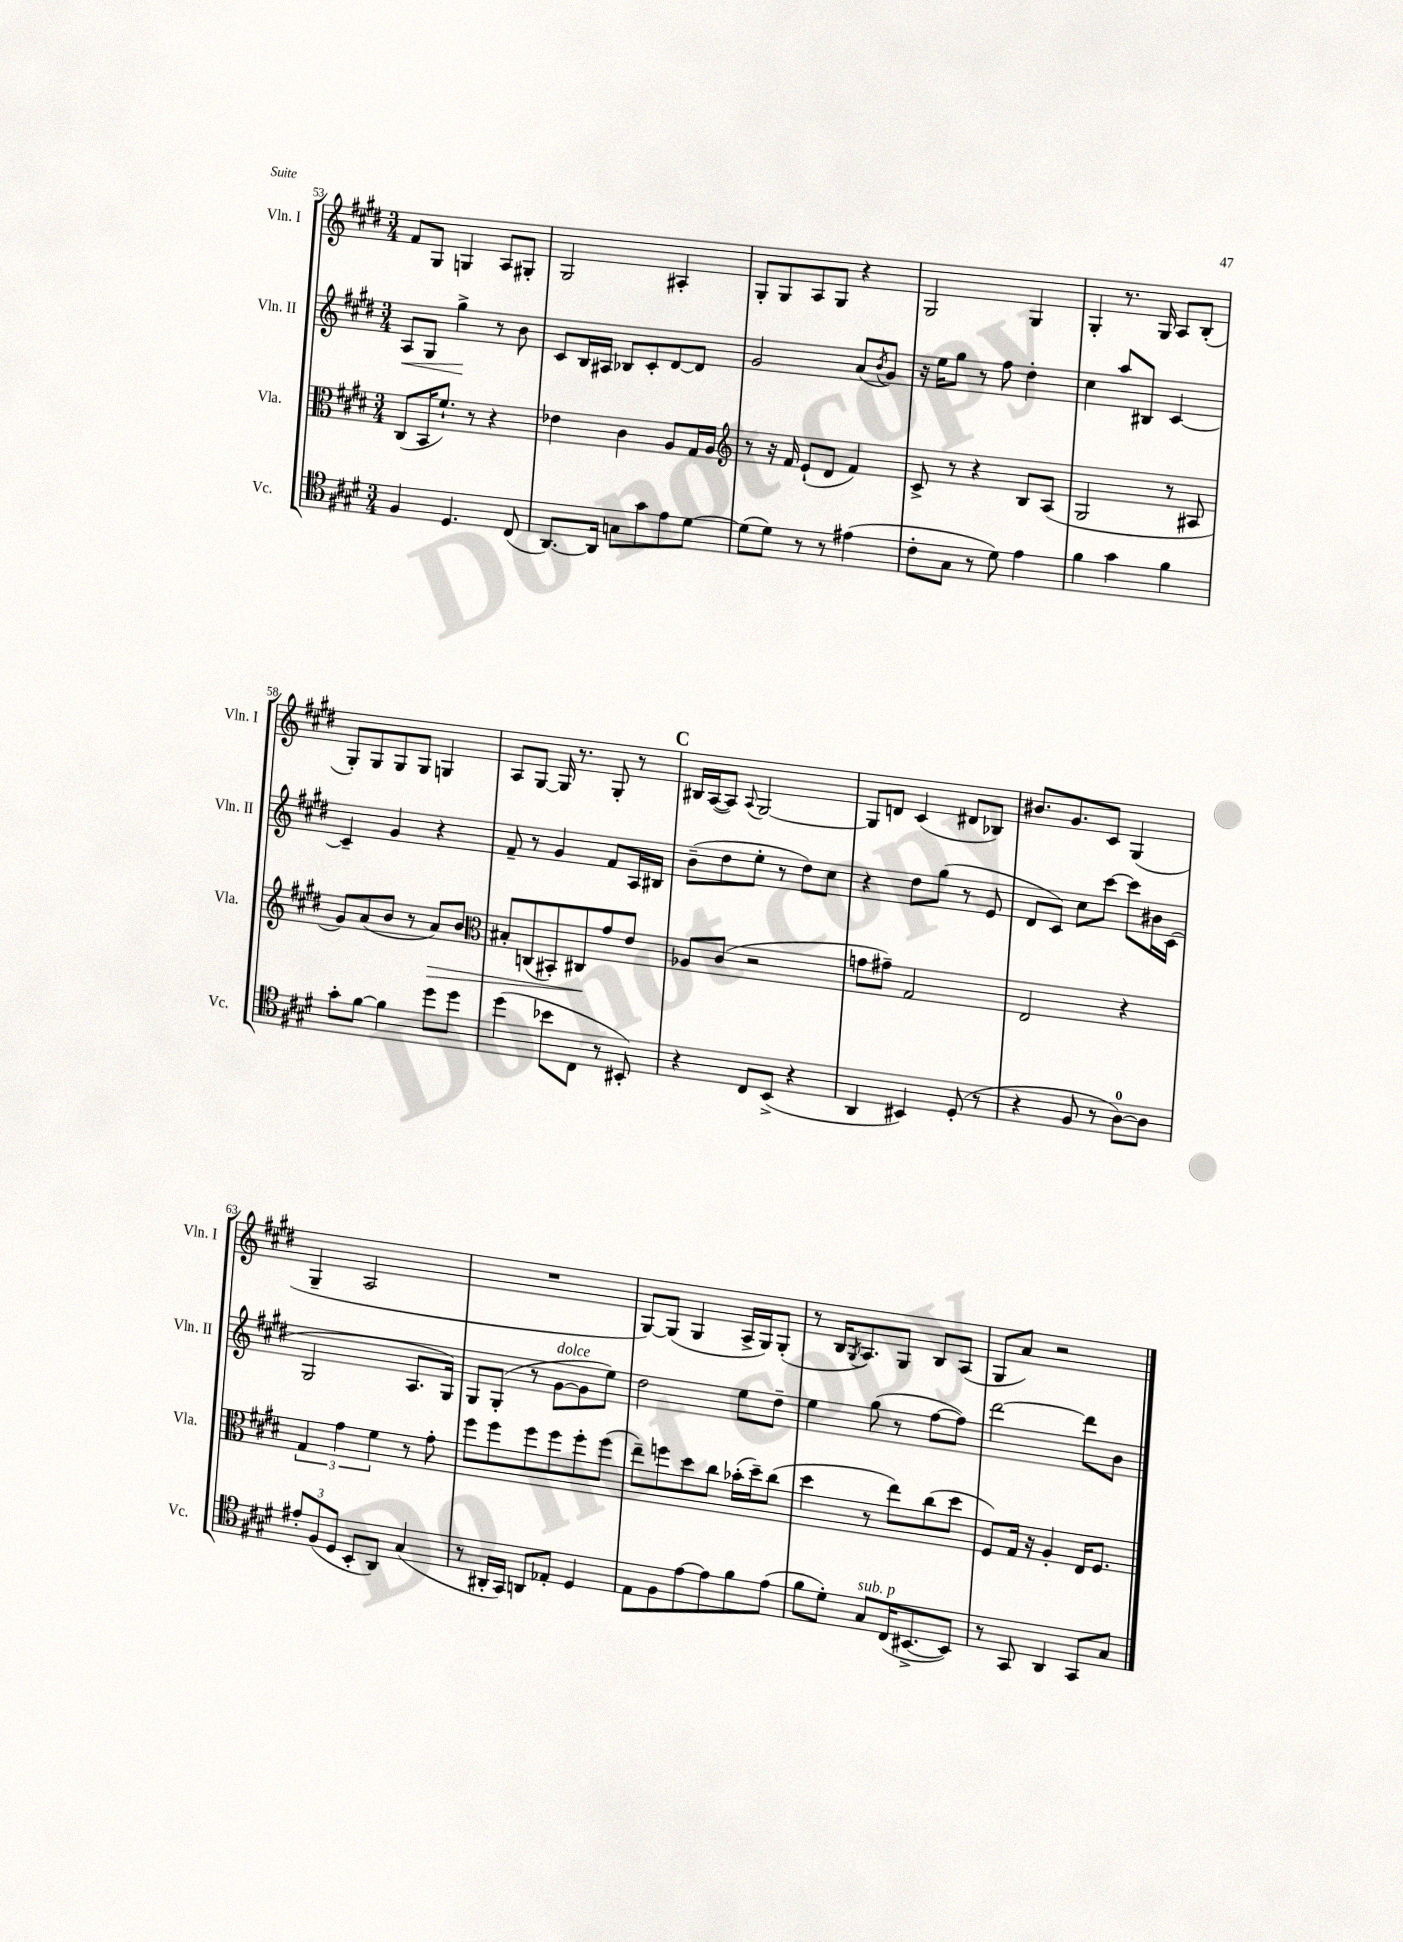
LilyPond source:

<<
\new StaffGroup <<
\new Staff = "s0" \with { instrumentName = "Vln. I" shortInstrumentName = "Vln. I" } {
    \clef treble \key e \major \numericTimeSignature \time 3/4
    fis'8 gis8 g4 a8 gis8-. |
    gis2 ais4-. |
    gis8-. gis8 a8 gis8 r4 |
    gis2 gis4 |
    gis4-. r8. gis16 a8 b8-.( |
    gis8-.) gis8 gis8 gis8 g4 |
    a8 gis8~ gis16 r8. gis8-. r8 |
    \mark \markup { \bold "C" } bis16 a16~( a8) \appoggiatura { a8 } gis2~ |
    gis8 d'8 cis'4( dis'8 bes8) |
    bis'8. gis'8. cis'8 gis4( |
    gis4-- a2 |
    R2. |
    gis8~) gis8( gis4 a16-> gis16) gis8-.( |
    r8 b16 \acciaccatura { gis8 } a8.) gis8 b8 a8( |
    gis8 a'8) r2 \bar "|." |
}
\new Staff = "s1" \with { instrumentName = "Vln. II" shortInstrumentName = "Vln. II" } {
    \clef treble \key e \major \numericTimeSignature \time 3/4
    a8\< gis8 gis''4->\! r8 b'8 |
    cis'8 b16 ais16 bes8 cis'8-. dis'8~ dis'8 |
    gis'2 a'8( \acciaccatura { b'8 } gis'8) |
    r16 e''16 gis''8 r8 fis''8 dis''4-. |
    cis''4 a''8 bis8 cis'4~ |
    cis'4-- gis'4 r4 |
    fis'8-- r8 gis'4 fis'8 a16 bis16 |
    \mark \markup { \bold "C" } b'8--( dis''8 e''8-. r8 dis''8) cis''8 |
    r4 dis''8 gis''8( r8 e'8 |
    dis'8 cis'8) cis''8 cis'''8~ cis'''8 bis'16 cis'16( |
    gis2 a8. gis16) |
    gis8 gis8-.( r8 gis'8~^\markup { \italic "dolce" } gis'8 e''8) |
    dis''2 e''8 dis''8-- |
    e''4 gis''8( r8 fis''8~ fis''8) |
    dis'''2~ dis'''8 b'8 \bar "|." |
}
\new Staff = "s2" \with { instrumentName = "Vla." shortInstrumentName = "Vla." } {
    \clef alto \key e \major \numericTimeSignature \time 3/4
    cis8( b,16 fis'8.-!) r8 r4 |
    ees'4 cis'4 a8 gis16 a16 |
    \clef treble r8 r16 fis'16 e'8-!( dis'8 fis'4) |
    cis'8-> r8 r4 b8 a8( |
    gis2 r8 ais8 |
    gis'8) a'8( b'8 r8 a'8\>) b'8 |
    \clef alto bis8-. c8( bis,8-.) cis8\! gis'8 e'8 |
    \mark \markup { \bold "C" } aes8 cis'8( r2 |
    g'8 gis'8--) gis2 |
    e2 r4 |
    \tuplet 3/2 { gis4 gis'4 fis'4 } r8 gis'8-. |
    fis''8 fis''8 fis''8 fis''8 fis''8-. fis''8( |
    e''8--) f''8 dis''8 cis''8 bes'16-.( dis''16--) cis''8( |
    dis''4 r8 e''8) cis''8( dis''8 |
    fis8) gis16 r16 a4-. e16 fis8. \bar "|." |
}
\new Staff = "s3" \with { instrumentName = "Vc." shortInstrumentName = "Vc." } {
    \clef tenor \key e \major \numericTimeSignature \time 3/4
    fis4 dis4. cis8( |
    a,8.~) a,16 g8 gis'8 e'8 dis'8~ |
    dis'8( dis'8) r8 r8 eis'4( |
    cis'8-. gis8 r8 dis'8) e'4 |
    fis'4 gis'4 fis'4 |
    gis'8-. fis'8~ fis'4 dis''8 dis''8 |
    dis''4( bes'8 cis8 r8 bis,8-.) |
    \mark \markup { \bold "C" } r4 cis8 b,8->( r4 |
    a,4 bis,4) dis8-.( r8 |
    r4 fis8 r8 a8-0~) a8 |
    \tuplet 3/2 { eis'8-. fis8( dis8 } b,8-. a,8) gis4( |
    r8 ais,16-. gis,16) a,8 ees8-. dis4 |
    e8 fis8 e'8~ e'8 fis'8 e'8( |
    fis'8 dis'8-.) gis8^\markup { \italic "sub. p" } cis16( bis,8.~-> bis,8) |
    r8 gis,8 a,4 gis,8 gis8 \bar "|." |
}
>>
>>
\layout { \context { \Score currentBarNumber = #53 } }
